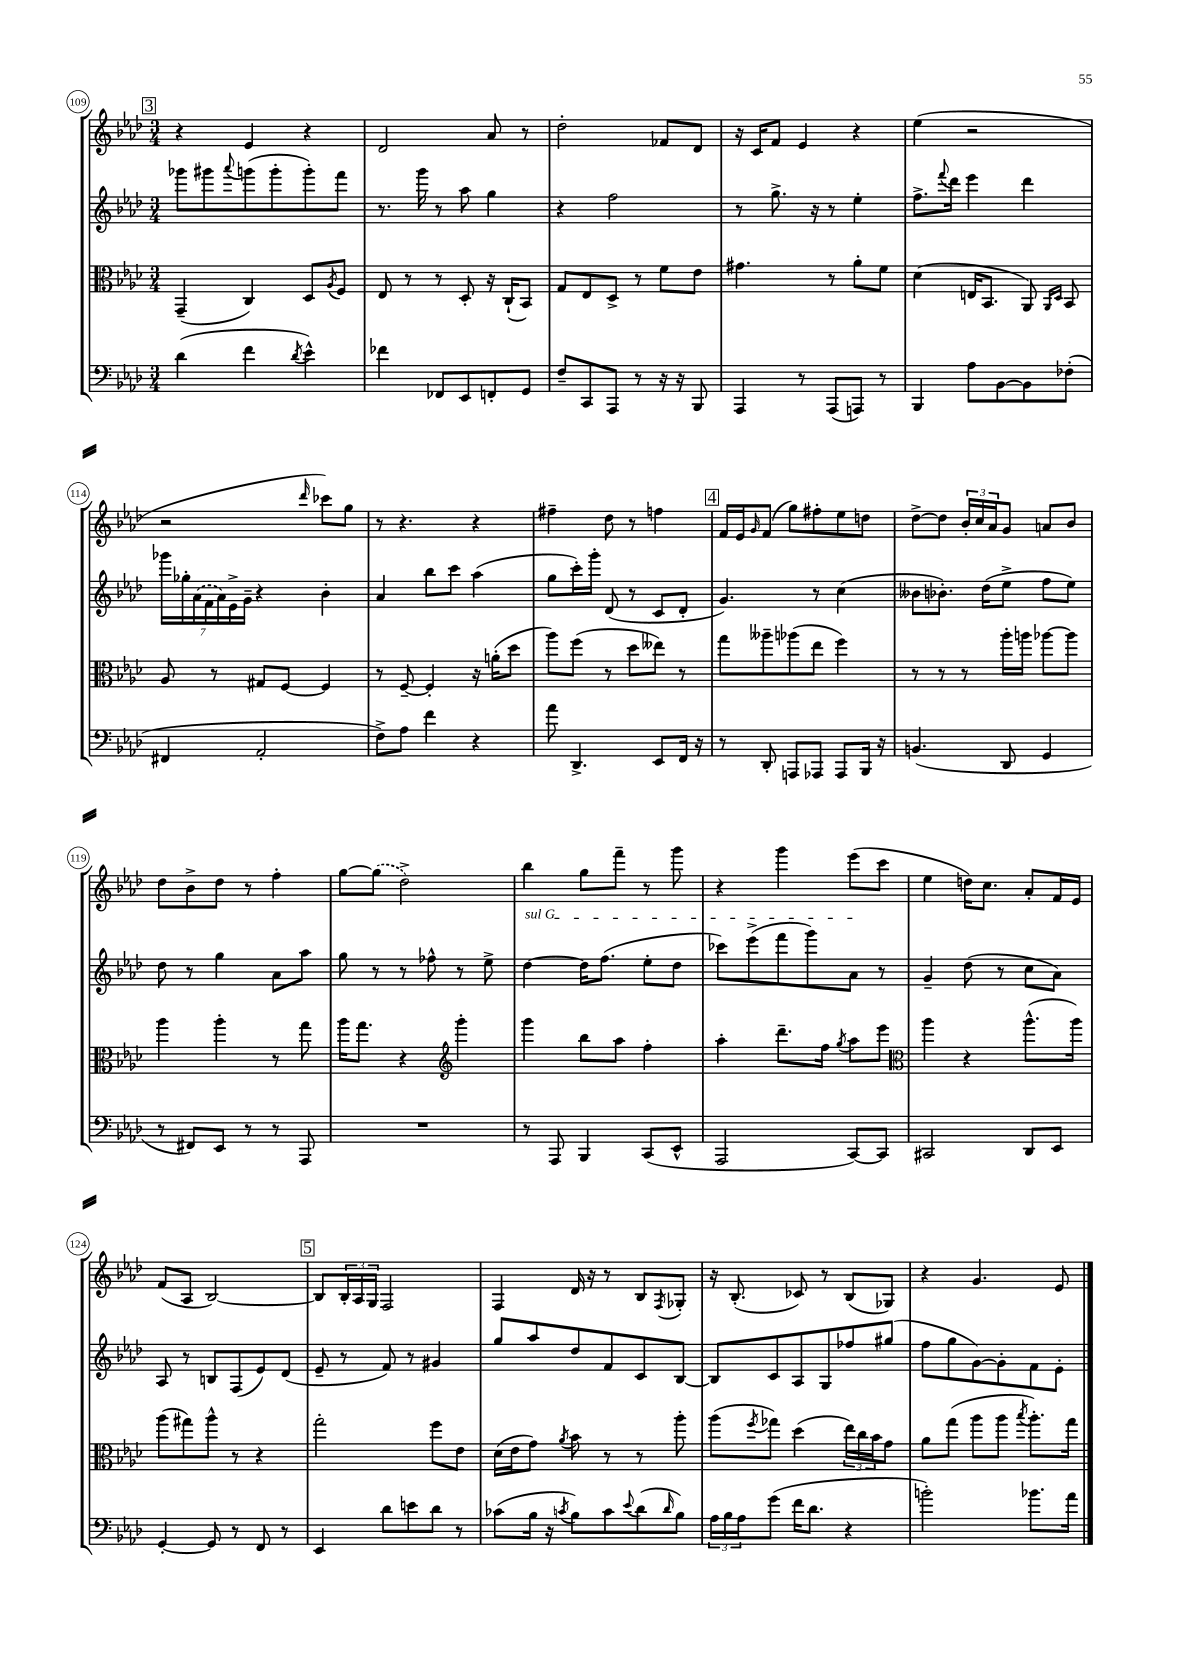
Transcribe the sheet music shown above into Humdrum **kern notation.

**kern	**kern	**kern	**kern
*staff4	*staff3	*staff2	*staff1
*clefF4	*clefC3	*clefG2	*clefG2
*k[b-e-a-d-]	*k[b-e-a-d-]	*k[b-e-a-d-]	*k[b-e-a-d-]
*M3/4	*M3/4	*M3/4	*M3/4
(4d-	(4GG~	8ggg-	4r
.	.	8ggg#	.
.	.	8qqaaa-	.
4f	4C)	(8ggg	4e-
.	.	8ggg'	.
8qd-	.	.	.
4e-^^)	8D-	8ggg')	4r
.	8qA-	.	.
.	8F	8fff	.
=	=	=	=
4f-	8E-	8.r	2d-
.	8r	.	.
.	.	16ggg	.
8FF-	8r	8r	.
8EE-	8D-'	8aa-	.
8FF'	16r	4gg	8a-
.	(16C`	.	.
8GG	8BB-)	.	8r
=	=	=	=
8F~	8G	4r	2dd-'
8CC	8E-	.	.
8AAA-	8D-^	2ff	.
8r	8r	.	.
16r	8f	.	8f-
16r	.	.	.
8BBB-	8e-	.	8d-
=	=	=	=
4AAA-	4.g#	8r	16r
.	.	.	16c
.	.	8.gg^	8f
8r	.	.	4e-
.	.	16r	.
(8AAA-	8r	8r	.
8AAA)	8a-'	4ee-'	4r
8r	8f	.	.
=	=	=	=
4BBB-	(4d-	8.ff^	(4ee-
.	.	8qqfff	.
.	.	16ddd-	.
8A-	16E	4eee-	2r
.	8.BB-	.	.
[8BB-	.	.	.
8BB-]	8AA-)	4ddd-	.
.	16qqAA-	.	.
.	16qqD-	.	.
(8F-'	8BB-	.	.
=	=	=	=
4FF#	8A-	28ggg-	2r
.	.	28gg-'	.
.	.	(28a-	.
.	.	28f	.
.	8r	.	.
.	.	28a-)	.
.	.	28e-^	.
.	.	28g~	.
2AA-'	8G#	4r	.
.	[8F	.	.
.	.	.	16qqddd-
.	4F]	4b-'	8ccc-)
.	.	.	8gg
=	=	=	=
8F^)	8r	4a-	8r
8A-	[8F~	.	4.r
4f	4F']	8bb-	.
.	.	8ccc	.
4r	16r	(4aa-	4r
.	(16a'	.	.
.	8dd-	.	.
=	=	=	=
8a-	8aa-)	8gg	4ff#~
4.DD-^	(8ff	16ccc')	.
.	.	16ggg'	.
.	8r	(8d-	8dd-
.	8dd-	8r	8r
8EE-	8ee--)	8c	4ff
16FF	8r	8d-'	.
16r	.	.	.
=	=	=	=
8r	8gg	4.g)	16f
.	.	.	16e-
.	.	.	16qqg
8DD-'	8aa--~	.	(8f
8AAA	(8aa-	.	8gg)
8AAA-	8ee-	8r	8ff#'
8AAA-	4ff)	(4cc	8ee-
16BBB-	.	.	8dd
16r	.	.	.
=	=	=	=
(4.BB	8r	8b--	[8dd-^
.	8r	8.b-')	8dd-]
.	8r	.	24b-'
.	.	.	24cc
.	.	(16dd-	.
.	.	.	24a-
8DD-	16aa-'	8ee-^	8g
.	16aa	.	.
4GG	[8aa-	8ff	8a
.	8aa-]	8ee-)	8b-
=	=	=	=
8r	4aa-	8dd-	8dd-
8FF#)	.	8r	8b-^
8EE-	4aa-'	4gg	8dd-
8r	.	.	8r
8r	8r	8a-	4ff'
8AAA-	8gg	8aa-	.
=	=	=	=
2.r	16aa-	8gg	[8gg
.	8.gg	.	.
.	.	8r	(8gg]
.	4r	8r	2dd-^)
.	.	8ff-^^	.
*	*clefG2	*	*
.	4ggg'	8r	.
.	.	8ee-^	.
=	=	=	=
8r	4ggg	[4dd-	4bb-
8AAA-	.	.	.
4BBB-	8bb-	16dd-]	8gg
.	.	(8.ff	.
.	8aa-	.	8fff~
(8CC	4ff'	8ee-'	8r
8EE-^^	.	8dd-	8ggg
=	=	=	=
2AAA-	4aa-'	8ccc-)	4r
.	.	(8eee-^	.
.	8.ddd-~	8fff	4ggg
.	.	8ggg)	.
.	16ff	.	.
.	8qgg	.	.
[8CC)	8aa-	8a-	(8eee-
8CC]	8eee-	8r	8ccc
=	=	=	=
*	*clefC3	*	*
2CC#	4aa-	4g~	4ee-
.	4r	(8dd-	16dd)
.	.	.	8.cc
.	.	8r	.
8DD-	(8.aa-^^	8cc	8a-'
8EE-	.	8a-)	16f
.	16aa-)	.	16e-
=	=	=	=
[4GG'	(8aa-	8A-	(8f
.	8gg#)	8r	8A-
8GG]	8aa-^^	8B	[2B-)
8r	8r	(8F	.
8FF	4r	8e-)	.
8r	.	(8d-	.
=	=	=	=
4EE-	2gg'	8e-~	8B-]
.	.	8r	24B-'
.	.	.	24A-
.	.	.	24G
8d-	.	8f)	2F
8e	.	8r	.
8d-	8ff	4g#	.
8r	8e-	.	.
=	=	=	=
(8c-	(16d-	8gg	4F
.	16e-	.	.
16B-	8g)	8aa-	.
16r	.	.	.
8qc	8qa-	.	.
8B-)	8b-	8dd-	16d-
.	.	.	16r
8c	8r	8f	8r
8qqe-	.	.	.
(8d-	8r	8c	8B-
16qqd-	.	.	8qF
8B-)	8aa-'	[8B-	8G-'
=	=	=	=
24A-	(8aa-	8B-]	16r
24B-	.	.	.
.	.	.	(8.B-'
24A-	.	.	.
.	8qff	.	.
(8g	8gg-)	8c	.
16f	(4dd-	8A-	8c-)
8.d-	.	.	.
.	.	8G	8r
4r	24ee-)	8ff-	(8B-
.	24cc	.	.
.	24b-	.	.
.	8g	(8gg#	8G-)
=	=	=	=
2b')	8a-	8ff	4r
.	(8gg	8gg	.
.	8aa-	[8g)	4.g
.	8aa-	8g']	.
.	8qbb-	.	.
8.b-	8.aa-')	8f	.
.	.	8e-'	8e-
16a-	16gg	.	.
==	==	==	==
*-	*-	*-	*-
